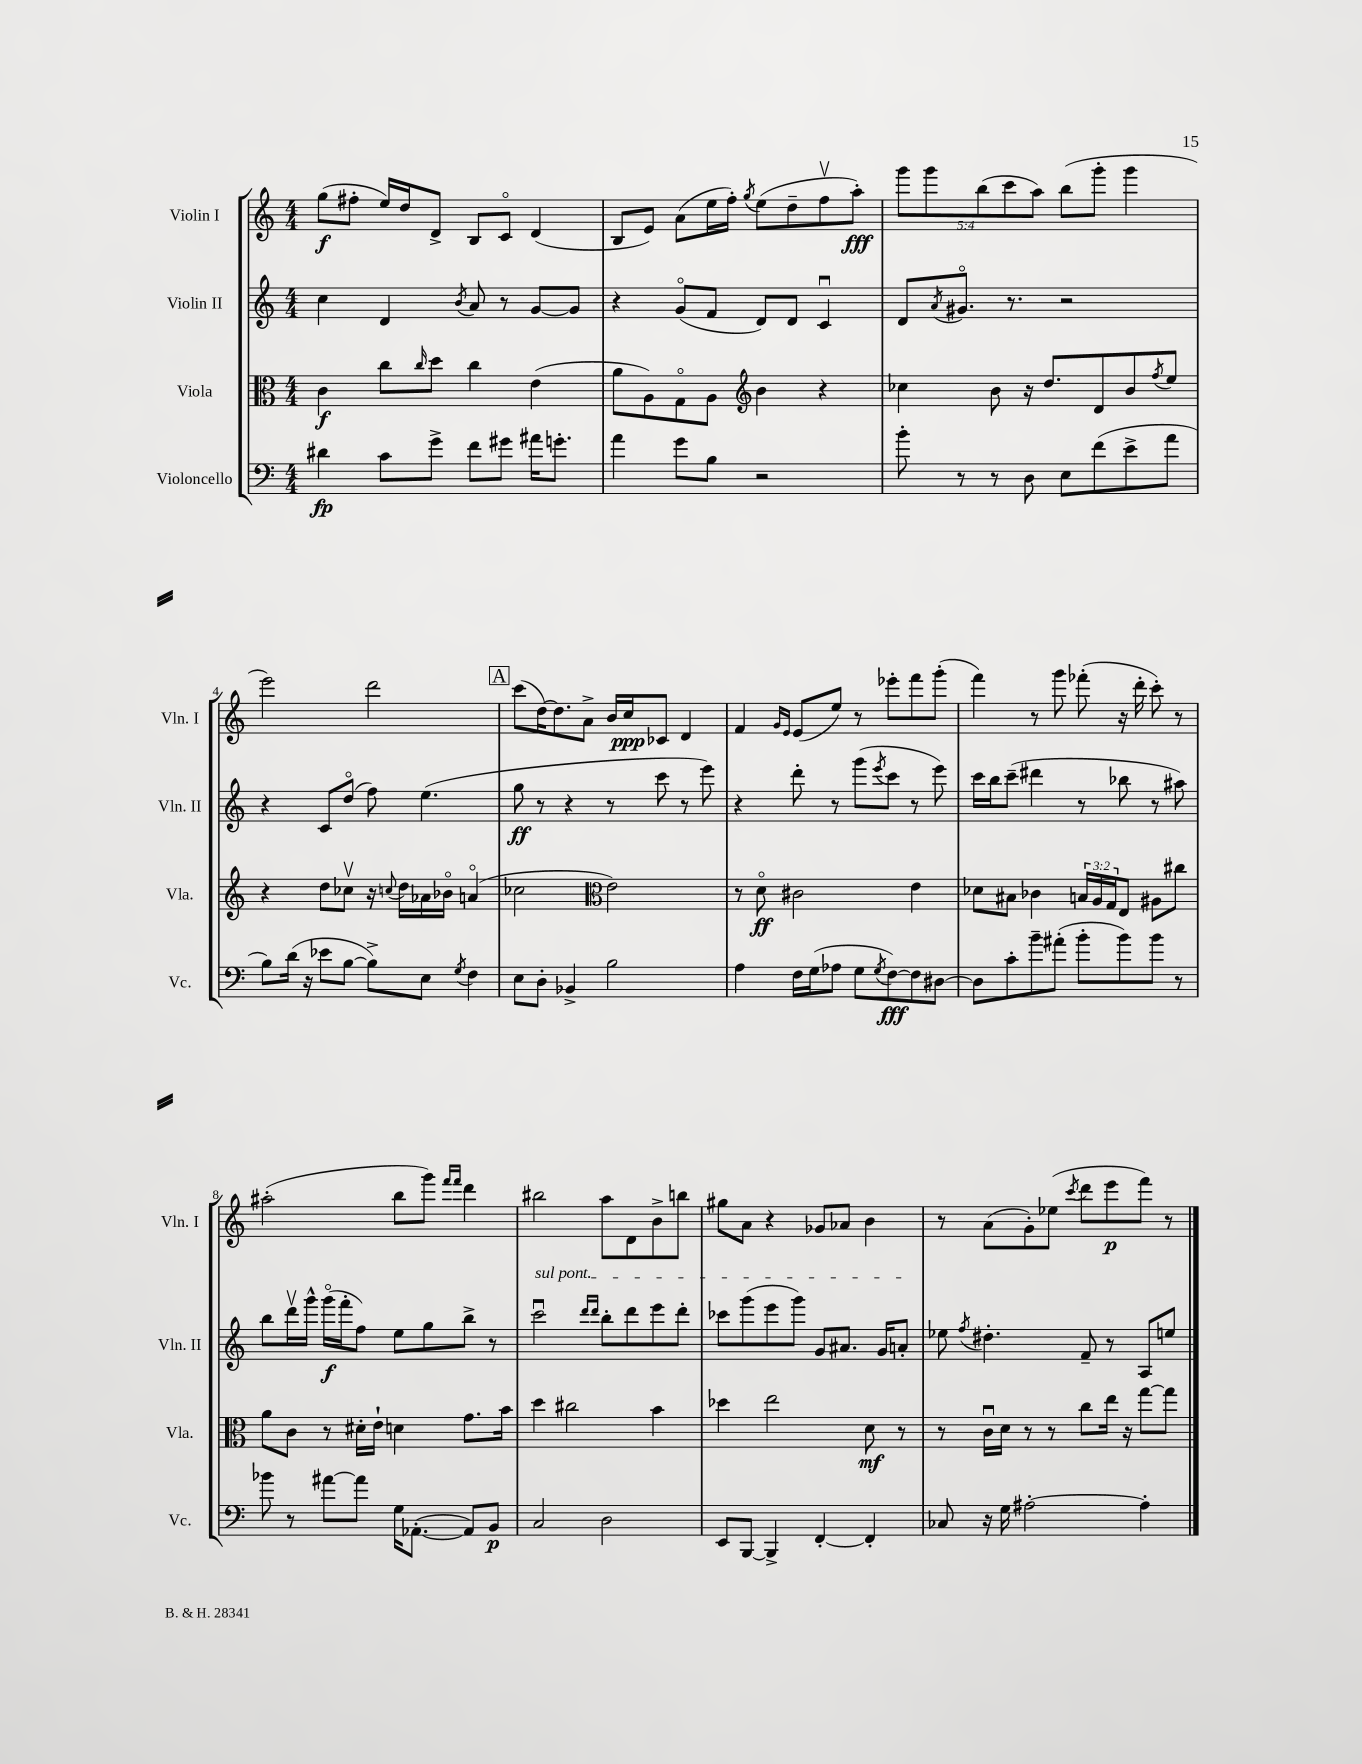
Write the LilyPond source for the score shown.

<<
\new StaffGroup <<
\new Staff = "s0" \with { instrumentName = "Violin I" shortInstrumentName = "Vln. I" } {
    \clef treble \key c \major \numericTimeSignature \time 4/4 \override Staff.TupletNumber.text = #tuplet-number::calc-fraction-text
    g''8\f( fis''8-. e''16) d''16 d'8-> b8 c'8\flageolet d'4( |
    b8 e'8) a'8( e''16 f''16-.) \acciaccatura { g''8 } e''8( d''8-- f''8\upbow a''8-.\fff) |
    \tuplet 5/4 { g'''8 g'''8 b''8( c'''8 a''8) } b''8( g'''8-. g'''4 |
    e'''2) d'''2 |
    \mark \markup { \box "A" } c'''8( d''16~) d''8. a'8-> b'16 c''16\ppp ces'8 d'4 |
    f'4 \grace { g'16 e'16 } e'8( e''8) r8 ees'''8-. f'''8 g'''8-.( |
    f'''4) r8 g'''8 fes'''8-.( r16 d'''16-. c'''8-.) r8 |
    ais''2-.( b''8 g'''8) \grace { f'''16 f'''16 } d'''4 |
    bis''2 a''8 d'8 b'8-> b''8 |
    gis''8 a'8 r4 ges'8 aes'8 b'4 |
    r8 a'8( g'8-.) ees''8( \acciaccatura { c'''8 } d'''8 e'''8\p f'''8) r8 \bar "|." |
}
\new Staff = "s1" \with { instrumentName = "Violin II" shortInstrumentName = "Vln. II" } {
    \clef treble \key c \major \numericTimeSignature \time 4/4
    c''4 d'4 \acciaccatura { b'8 } a'8 r8 g'8~ g'8 |
    r4 g'8\flageolet( f'8 d'8) d'8 c'4\downbow |
    d'8 \acciaccatura { a'8 } gis'8.\flageolet r8. r2 |
    r4 c'8 d''8\flageolet( f''8) e''4.( |
    \mark \markup { \box "A" } g''8\ff r8 r4 r8 c'''8 r8 e'''8) |
    r4 d'''8-. r8 g'''8( \acciaccatura { e'''8 } c'''8 r8 e'''8) |
    c'''16 b''16 c'''8--( dis'''4 r8 bes''8 r8 ais''8) |
    b''8 d'''16\upbow g'''16-^ g'''16\flageolet\f( f'''16-. f''8) e''8 g''8 b''8-> r8 |
    \once \override TextSpanner.bound-details.left.text = \markup { \italic "sul pont." } c'''2\downbow\startTextSpan \grace { d'''16 d'''16 } b''8-. d'''8 e'''8 d'''8-. |
    ces'''8 g'''8( e'''8 g'''8) g'8 ais'8. g'16 a'8-.\stopTextSpan |
    ees''8 \acciaccatura { f''8 } dis''4.-. f'8-- r8 a8 e''8 \bar "|." |
}
\new Staff = "s2" \with { instrumentName = "Viola" shortInstrumentName = "Vla." } {
    \clef alto \key c \major \numericTimeSignature \time 4/4 \override Staff.TupletNumber.text = #tuplet-number::calc-fraction-text
    c'4\f c''8 \grace { c''16 } d''8 c''4 e'4( |
    a'8 a8) g8\flageolet a8 \clef treble b'4 r4 |
    ces''4 b'8 r16 d''8. d'8 b'8 \acciaccatura { f''8 } e''8 |
    r4 d''8 ces''8\upbow r16 \appoggiatura { c''8 } d''16 aes'16 bes'16\flageolet a'4\flageolet( |
    \mark \markup { \box "A" } ces''2 \clef alto e'2) |
    r8 d'8\flageolet\ff cis'2 e'4 |
    des'8 bis8 ces'4 \tuplet 3/2 { b16 a16 g16 } e8 ais8 cis''8 |
    a'8 c'8 r8 dis'16-. e'16-! d'4 g'8. b'16 |
    d''4 cis''2 b'4 |
    des''4 e''2 d'8\mf r8 |
    r8 c'16\downbow d'16 r8 r8 c''8 e''16 r16 g''8~ g''8 \bar "|." |
}
\new Staff = "s3" \with { instrumentName = "Violoncello" shortInstrumentName = "Vc." } {
    \clef bass \key c \major \numericTimeSignature \time 4/4
    dis'4\fp c'8 g'8-> f'8 gis'8 ais'16 g'8.-. |
    a'4 g'8 b8 r2 |
    b'8-. r8 r8 d8 e8 f'8( e'8-> a'8 |
    b8) d'16( r16 ees'8 b8~ b8->) e8 \acciaccatura { g8 } f4 |
    \mark \markup { \box "A" } e8 d8-. bes,4-> b2 |
    a4 f16 g16( aes8 g8 \acciaccatura { g8 } f8~\fff) f8 dis8~ |
    dis8 c'8-. b'8-- ais'8-.( b'8-. b'8) b'8 r8 |
    bes'8 r8 ais'8~ ais'8 g16 aes,8.~-.( aes,8) b,8\p |
    c2 d2 |
    e,8 b,,8~ b,,4-> f,4~-. f,4-. |
    ces8 r16 g16 ais2~-. ais4-. \bar "|." |
}
>>
>>
